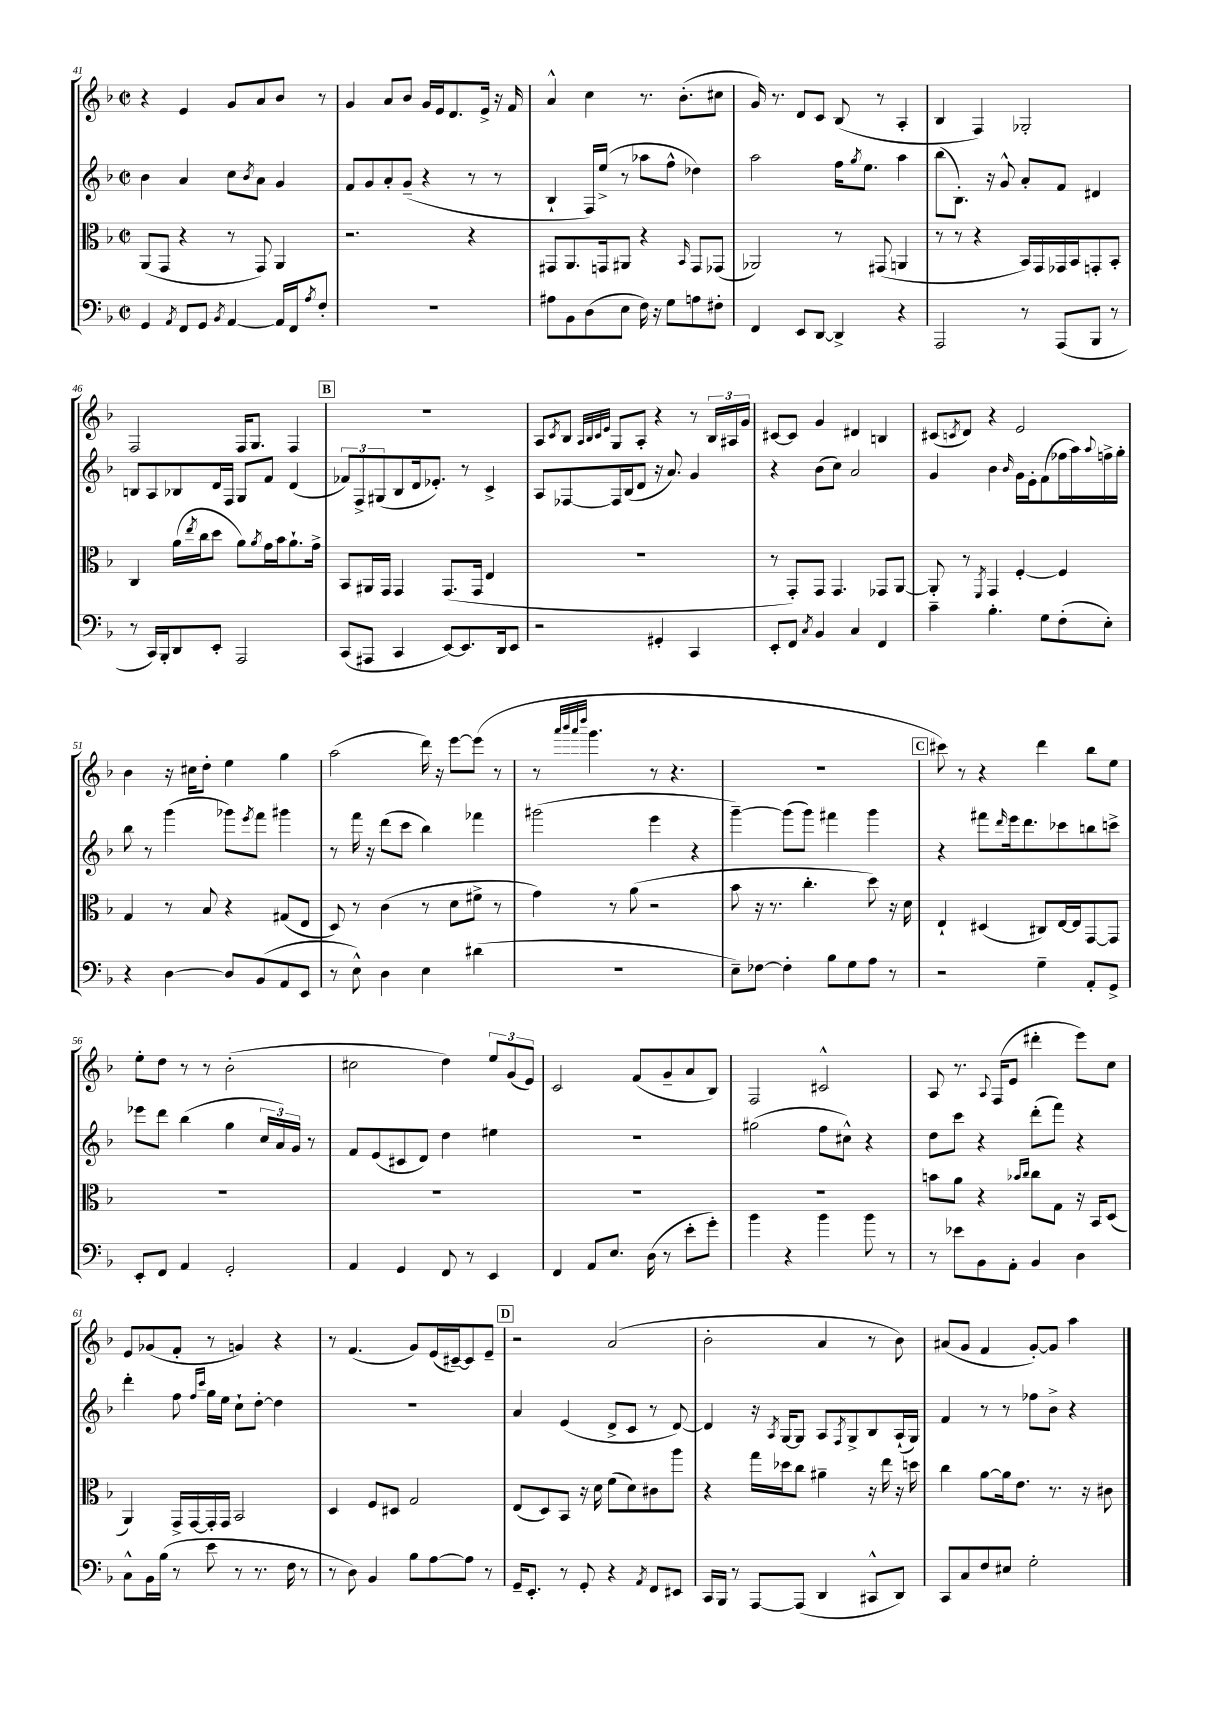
<<
\new StaffGroup <<
\new Staff = "s0" {
    \clef treble \key f \major \defaultTimeSignature \time 2/2
    r4 e'4 g'8 a'8 bes'8 r8 |
    g'4 a'8 bes'8 g'16 e'16 d'8. e'16-> r16 f'16 |
    a'4-^ c''4 r8. bes'8.-.( cis''8 |
    g'16) r8. d'8 c'8 bes8( r8 a4-. |
    bes4 f4) ges2-. |
    f2 f16 g8. f4 |
    \mark \markup { \box "B" } R1 |
    a8 \acciaccatura { c'8 } bes8 \grace { a32 bes32 c'32 e'32 } g8 a8-. r4 r8 \tuplet 3/2 { bes16 ais16 g'16 } |
    cis'8~ cis'8 g'4 dis'4 b4 |
    cis'8( \acciaccatura { c'8 } d'8) r4 e'2 |
    bes'4 r16 cis''16 d''8-. e''4 g''4 |
    a''2( d'''16) r16 e'''8~ e'''8( r8 |
    r8 \grace { a'''32 bes'''32 a'''32 d''''32 } g'''4. r8 r4. |
    R1 |
    \mark \markup { \box "C" } cis'''8) r8 r4 d'''4 bes''8 e''8 |
    e''8-. d''8 r8 r8 bes'2-.( |
    cis''2 d''4) \tuplet 3/2 { e''8 g'8( e'8) } |
    c'2 f'8( g'8-- a'8 bes8) |
    f2 cis'2-^ |
    a8 r8. \appoggiatura { a8 } f16( e'8 dis'''4-. e'''8) c''8 |
    e'8 ges'8( f'8-. r8 g'4) r4 |
    r8 f'4.( g'8) e'16( cis'16~--) cis'8 e'8-- |
    \mark \markup { \box "D" } r2 a'2( |
    bes'2-. a'4 r8 bes'8) |
    ais'8( g'8 f'4 g'8~-.) g'8 a''4 \bar "|." |
}
\new Staff = "s1" {
    \clef treble \key f \major \defaultTimeSignature \time 2/2
    bes'4 a'4 c''8 \acciaccatura { bes'8 } a'8 g'4 |
    f'8 g'8 a'8-. g'8--( r4 r8 r8 |
    bes4-! f16) e''16->( r8 aes''8 f''8-^ des''4) |
    a''2 f''16 \acciaccatura { g''8 } e''8. a''4 |
    bes''8( bes8.-.) r16 g'8-^ a'8-. f'8 dis'4 |
    b8 a8 bes8 d'16 f16 g8 f'8 d'4( |
    \mark \markup { \box "B" } \tuplet 3/2 { fes'8) f8-> gis8( } bes8 d'16 ees'8.-.) r8 c'4-> |
    a8 fes8~ fes16 bes16( d'8 r16 a'8.) g'4 |
    r4 bes'8( c''8) a'2 |
    g'4 bes'4 \grace { bes'16 } g'16 e'16-. f'8( fes''16 a''16) \appoggiatura { a''8 } f''16-> g''16-. |
    bes''8 r8 g'''4( ges'''8) \acciaccatura { e'''8 } f'''8 gis'''4 |
    r8 f'''16 r16 d'''8( c'''8 bes''4) fes'''4 |
    gis'''2( e'''4 r4 |
    g'''4~--) g'''8( g'''8) fis'''4 g'''4 |
    \mark \markup { \box "C" } r4 fis'''8 \grace { d'''16 } e'''16 d'''8. ces'''8 b''8 c'''8-> |
    ees'''8 d'''8 bes''4( g''4 \tuplet 3/2 { c''16 a'16) g'16 } r8 |
    f'8 e'8( cis'8 d'8) d''4 eis''4 |
    R1 |
    gis''2( f''8 cis''8-^) r4 |
    d''8 c'''8 r4 d'''8-.( f'''8) r4 |
    d'''4-. f''8 \grace { f''16 c'''16 } g''16 e''16 c''8-! d''8~-. d''4 |
    R1 |
    \mark \markup { \box "D" } a'4 e'4( d'8-> c'8 r8 d'8~) |
    d'4 r16 \acciaccatura { a8 } g16~ g8 a8 \acciaccatura { f8 } g8-> bes8 a16-!( g16) |
    f'4 r8 r8 fes''8 bes'8-> r4 \bar "|." |
}
\new Staff = "s2" {
    \clef alto \key f \major \defaultTimeSignature \time 2/2
    a,8( g,8 r4 r8 g,8) a,4 |
    r2. r4 |
    gis,8 a,8. g,16 ais,8 r4 \grace { bes,16 } g,8 ges,8( |
    aes,2) r8 gis,8( a,4 |
    r8 r8 r4 bes,16) g,16 ges,16 bes,16 g,8-. bes,8-. |
    c4 a'16( \acciaccatura { e''8 } c''16 d''8 a'8) \acciaccatura { a'8 } g'16 bes'16 a'8.-! g'16-> |
    \mark \markup { \box "B" } bes,8 ais,16 g,16 g,4 g,8.( g,16 e4 |
    R1 |
    r8 g,8-.) g,8 g,4. ges,8 a,8~ |
    a,8-. r8 \acciaccatura { f,8 } g,4 f4~-. f4 |
    g4 r8 bes8 r4 gis8( e8 |
    d8) r8 c'4( r8 d'8 fis'8-> r8 |
    g'4) r8 a'8( r2 |
    bes'8 r16 r8. c''4.-. d''8) r16 d'16 |
    \mark \markup { \box "C" } e4-! dis4( cis8) e16~ e16 g,8~ g,8 |
    R1 |
    R1 |
    R1 |
    R1 |
    b'8 a'8 r4 \grace { bes'16 c''16 } c''8 g8 r16 bes,16 d8( |
    a,4) g,16-> g,16~ g,16-. g,16 bes,2 |
    d4 f8 dis8 g2 |
    \mark \markup { \box "D" } e8( d8) bes,8 r16 d'16 f'8( d'8) cis'8 a''8 |
    r4 g''16 des''16 c''8 ais'4-- r16 e''16 r16 d''16 |
    c''4 a'8~ a'16 e'8. r8. r16 cis'8 \bar "|." |
}
\new Staff = "s3" {
    \clef bass \key f \major \defaultTimeSignature \time 2/2
    g,4 \acciaccatura { a,8 } f,8 g,8 \acciaccatura { bes,8 } a,4~ a,16 f,16 \acciaccatura { a8 } f8-. |
    R1 |
    ais8 bes,8 d8( e8 f16) r16 g8 a8 fis8-. |
    f,4 e,8 d,8~ d,4-> r4 |
    a,,2 r8 a,,8( bes,,8 r8 |
    r8 c,16) bes,,16-. d,8 e,8-. a,,2 |
    \mark \markup { \box "B" } c,8( ais,,8 c,4 e,8~) e,8. d,16 e,8 |
    r2 gis,4-. c,4 |
    e,8-. f,8 \acciaccatura { c8 } bes,4 c4 f,4 |
    c'4-- bes4.-. g8 f8-.( e8-.) |
    r4 d4~ d8 bes,8( a,8 e,8 |
    r8 e8-^) d4 e4 dis'4( |
    R1 |
    e8--) fes8~ fes4-. bes8 g8 a8 r8 |
    \mark \markup { \box "C" } r2 g4-- a,8-. g,8-> |
    e,8-. f,8 a,4 g,2-. |
    a,4 g,4 f,8 r8 e,4 |
    f,4 a,8 e8. d16( r8 e'8-. g'8-.) |
    bes'4 r4 bes'4 bes'8 r8 |
    r8 ees'8 bes,8 a,8-. bes,4 d4 |
    c8-^ bes,16 bes16( r8 e'8 r8 r8. f16 r8 |
    r8 d8) bes,4 bes8 a8~ a8 r8 |
    \mark \markup { \box "D" } g,16-- e,8.-. r8 g,8-. r4 \acciaccatura { a,8 } f,8 eis,8 |
    c,16 bes,,16 r8 a,,8~ a,,8( d,4 cis,8-^ d,8) |
    c,8 c8 f8 eis8 g2-. \bar "|." |
}
>>
>>
\layout { \context { \Score currentBarNumber = #41 } }
